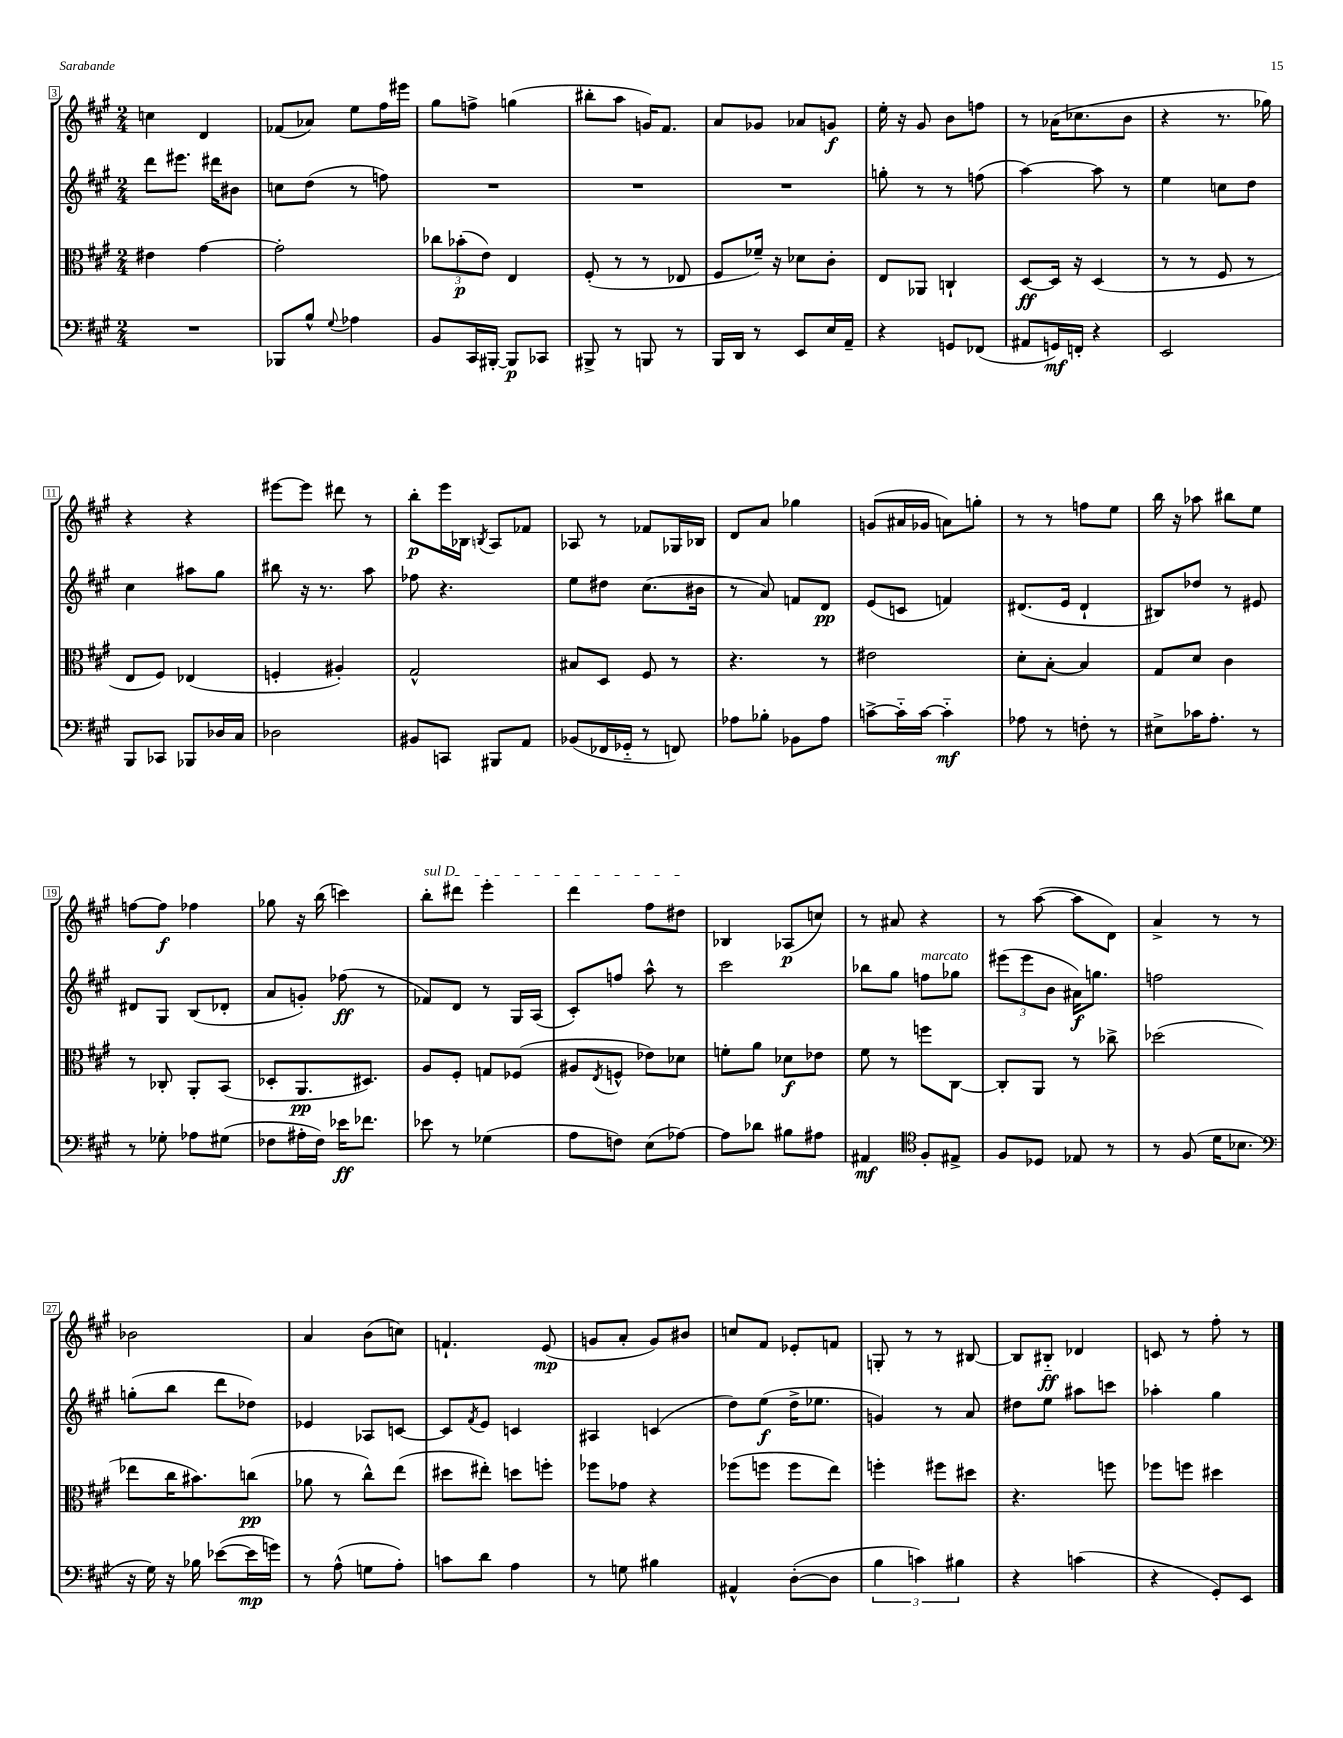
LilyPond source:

<<
\new StaffGroup <<
\new Staff = "s0" {
    \clef treble \key a \major \numericTimeSignature \time 2/4
    c''4 d'4 |
    fes'8( aes'8) e''8 fis''16 eis'''16 |
    gis''8 f''8-> g''4( |
    bis''8-. a''8 g'16) fis'8. |
    a'8 ges'8 aes'8 g'8\f |
    e''16-. r16 gis'8 b'8 f''8 |
    r8 aes'16( ces''8. b'8 |
    r4 r8. ges''16) |
    r4 r4 |
    eis'''8~ eis'''8 dis'''8 r8 |
    b''8-.\p e'''16 bes16 \acciaccatura { b8 } a8 fes'8 |
    aes8 r8 fes'8 ges16 bes16 |
    d'8 a'8 ges''4 |
    g'8( ais'16 ges'16 a'8) g''8-. |
    r8 r8 f''8 e''8 |
    b''16 r16 aes''8 bis''8 e''8 |
    f''8~ f''8\f fes''4 |
    ges''8 r16 b''16( c'''4) |
    \once \override TextSpanner.bound-details.left.text = \markup { \italic "sul D" } b''8-.\startTextSpan dis'''8 e'''4-. |
    d'''4 fis''8 dis''8\stopTextSpan |
    bes4 aes8\p( c''8) |
    r8 ais'8 r4 |
    r8 a''8~( a''8 d'8) |
    a'4-> r8 r8 |
    bes'2 |
    a'4 b'8( c''8) |
    f'4.-! e'8\mp( |
    g'8 a'8-. g'8) bis'8 |
    c''8 fis'8 ees'8-. f'8 |
    g8-. r8 r8 bis8~ |
    bis8 bis8-_\ff des'4 |
    c'8 r8 fis''8-. r8 \bar "|." |
}
\new Staff = "s1" {
    \clef treble \key a \major \numericTimeSignature \time 2/4
    d'''8 eis'''8. dis'''16 bis'8 |
    c''8 d''8( r8 f''8) |
    R2 |
    R2 |
    R2 |
    g''8-. r8 r8 f''8( |
    a''4~) a''8 r8 |
    e''4 c''8 d''8 |
    cis''4 ais''8 gis''8 |
    bis''8 r16 r8. a''8 |
    fes''8 r4. |
    e''8 dis''8 cis''8.( bis'16 |
    r8 a'8) f'8 d'8\pp |
    e'8( c'8 f'4) |
    dis'8.( e'16 dis'4-! |
    bis8) des''8 r8 eis'8 |
    dis'8 gis8 b8( des'8-. |
    a'8 g'8-.) fes''8\ff( r8 |
    fes'8) d'8 r8 gis16 a16( |
    cis'8-.) f''8 a''8-^ r8 |
    cis'''2 |
    bes''8 gis''8 f''8^\markup { \italic "marcato" } ges''8 |
    \tuplet 3/2 { eis'''8( eis'''8 b'8 } ais'16\f) g''8. |
    f''2 |
    g''8-.( b''8 d'''8 des''8) |
    ees'4 aes8 c'8~ |
    c'8 \acciaccatura { fis'8 } e'8 c'4 |
    ais4 c'4( |
    d''8) e''8\f( d''16-> ees''8. |
    g'4) r8 a'8 |
    dis''8 e''8 ais''8 c'''8 |
    aes''4-. gis''4 \bar "|." |
}
\new Staff = "s2" {
    \clef alto \key a \major \numericTimeSignature \time 2/4
    eis'4 gis'4~ |
    gis'2-. |
    \tuplet 3/2 { ces''8 bes'8-.\p( e'8) } e4 |
    fis8-.( r8 r8 ees8 |
    fis8 fes'16--) r16 des'8 cis'8-. |
    e8 aes,8 c4-! |
    d8~\ff d16 r16 d4( |
    r8 r8 fis8 r8 |
    e8 fis8) ees4( |
    f4-. ais4-.) |
    gis2-^ |
    bis8 d8 fis8 r8 |
    r4. r8 |
    eis'2 |
    d'8-. b8~-. b4 |
    gis8 d'8 cis'4 |
    r8 ces8-. a,8-. b,8( |
    des8-. a,8.\pp dis8.) |
    a8 fis8-. g8 fes8( |
    ais8 \acciaccatura { e8 } f8-^ ees'8) des'8 |
    f'8-. a'8 des'8\f ees'8 |
    fis'8 r8 f''8 cis8~ |
    cis8-. a,8 r8 ces''8-> |
    des''2( |
    ees''8 cis''16 bis'8.) c''8\pp( |
    aes'8 r8 cis''8-^) e''8( |
    dis''8 eis''8-.) d''8 f''8-. |
    fes''8 ges'8 r4 |
    fes''8( f''8 f''8 e''8) |
    f''4-. fis''8 dis''8 |
    r4. f''8 |
    fes''8 f''8 dis''4 \bar "|." |
}
\new Staff = "s3" {
    \clef bass \key a \major \numericTimeSignature \time 2/4
    R2 |
    bes,,8 b8-^ \appoggiatura { gis8 } aes4 |
    b,8 cis,16 bis,,16~-. bis,,8\p ces,8 |
    bis,,8-> r8 b,,8 r8 |
    b,,16 d,16 r8 e,8 e16 a,16-- |
    r4 g,8 fes,8( |
    ais,8 g,16\mf) f,16-. r4 |
    e,2 |
    b,,8 ces,8 bes,,8 des16 cis16 |
    des2 |
    bis,8 c,8 bis,,8 a,8 |
    bes,8( fes,16 ges,16-_ r8 f,8) |
    aes8 bes8-. bes,8 aes8 |
    c'8~-> c'16-_ c'16~ c'4-_\mf |
    aes8 r8 f8-. r8 |
    eis8-> ces'16 a8.-. r8 |
    r8 ges8-. aes8 gis8( |
    fes8 ais16-. fes16) ees'16\ff fes'8. |
    ees'8 r8 ges4( |
    a8 f8) e8( aes8~) |
    aes8 des'8 bis8 ais8 |
    ais,4\mf \clef tenor fis8-. eis8-> |
    fis8 des8 ees8 r8 |
    r8 fis8( d'16 bes8. |
    \clef bass r16 gis16) r16 bes16 ees'8~( ees'16\mp g'16) |
    r8 a8-^( g8 a8-.) |
    c'8 d'8 a4 |
    r8 g8 bis4 |
    ais,4-^ d8~-.( d8 |
    \tuplet 3/2 { b4 c'4) bis4 } |
    r4 c'4( |
    r4 gis,8-.) e,8 \bar "|." |
}
>>
>>
\layout { \context { \Score currentBarNumber = #3 \override BarNumber.stencil = #(make-stencil-boxer 0.1 0.3 ly:text-interface::print) } }
